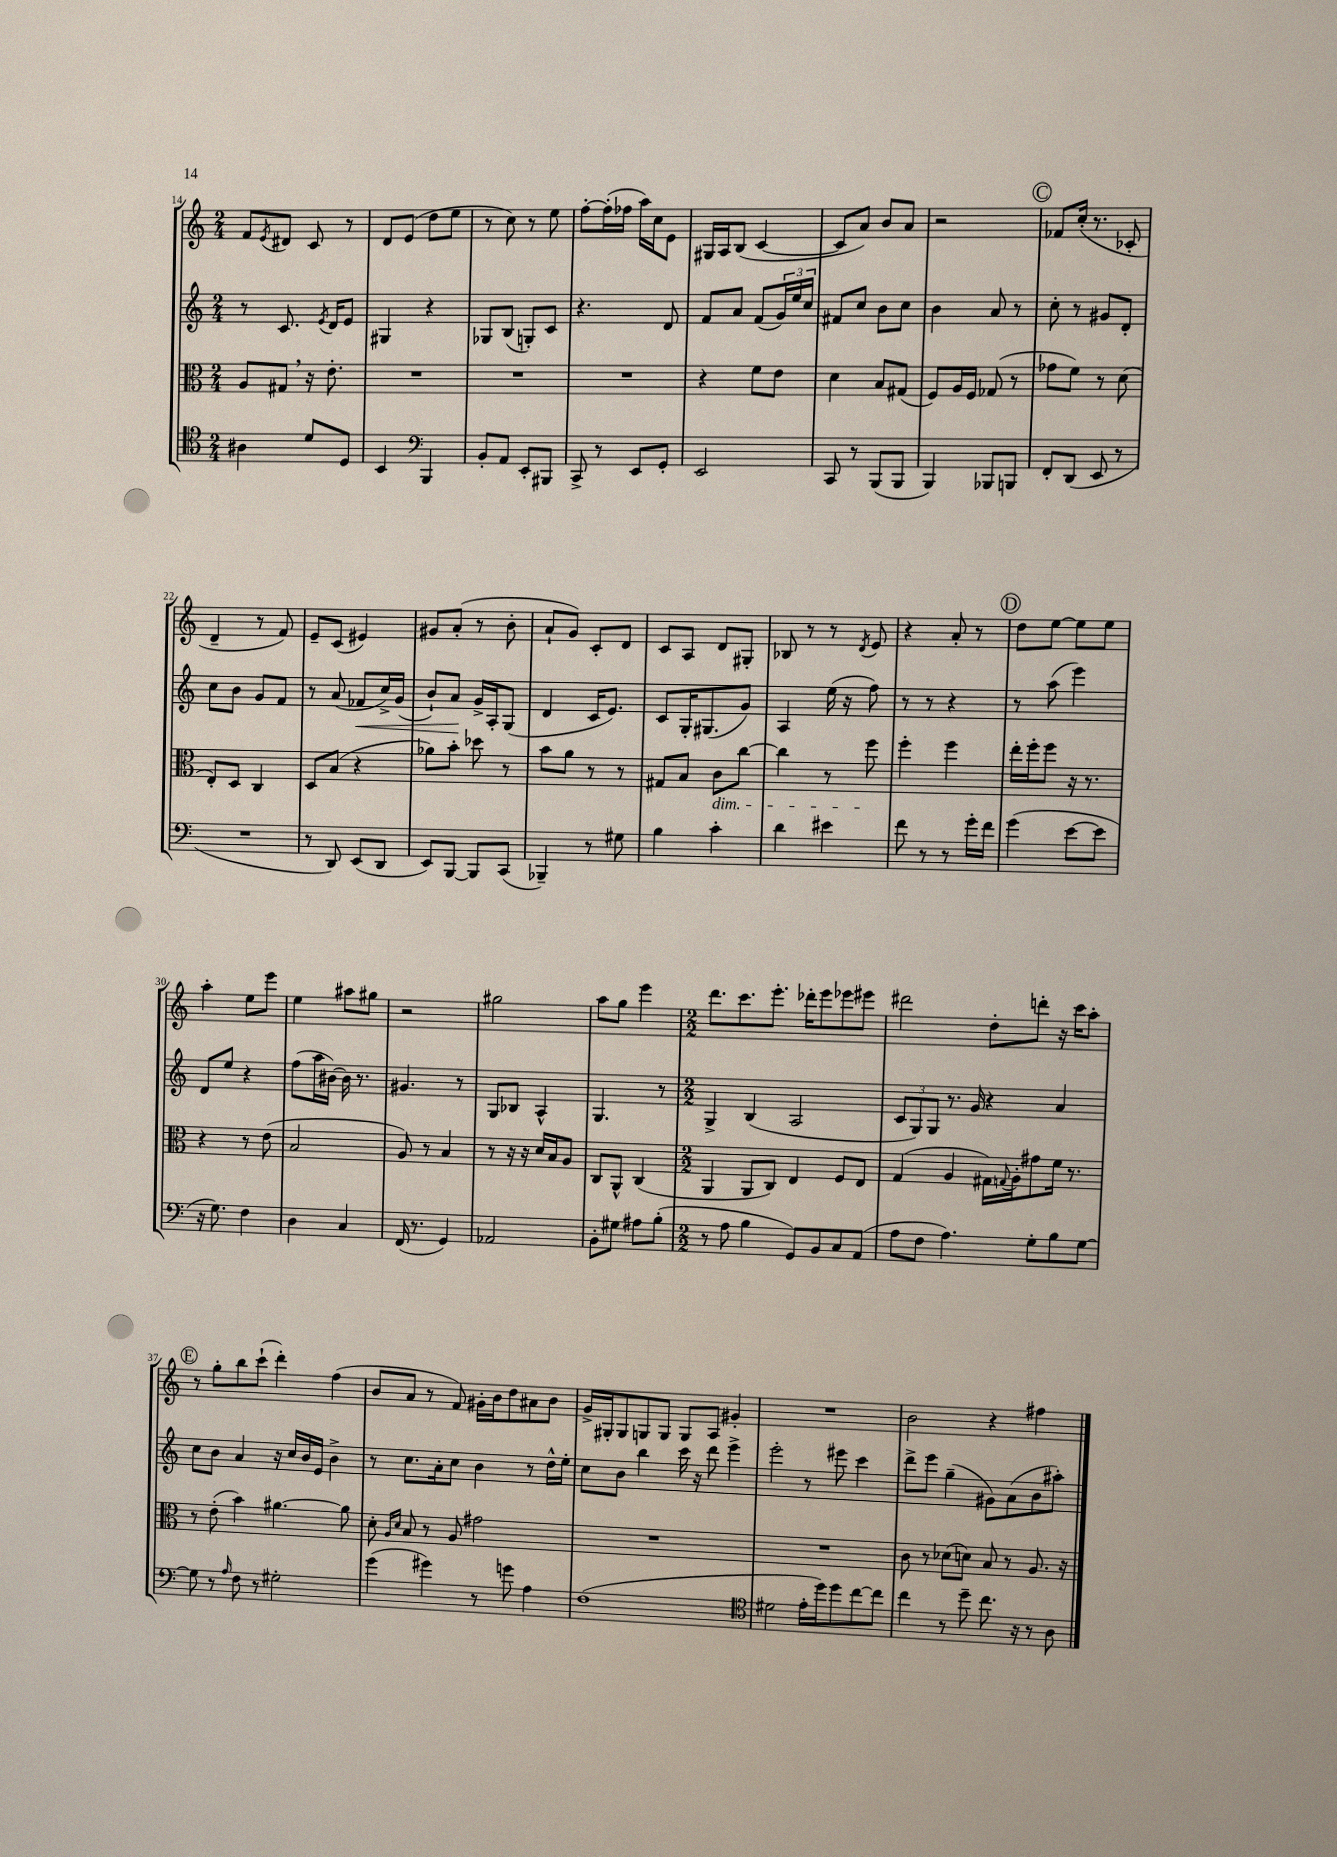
<<
\new StaffGroup <<
\new Staff = "s0" {
    \clef treble \key c \major \numericTimeSignature \time 2/4
    f'8 \acciaccatura { e'8 } dis'8 c'8 r8 |
    d'8 e'8( d''8 e''8 |
    r8 c''8) r8 e''8 |
    f''8~-. f''16-.( fes''16 a''16) c''16 e'8 |
    gis16 a16 b8( c'4~ |
    c'8 a'8) b'8 a'8 |
    r2 |
    \mark \markup { \circle "C" } fes'8 c''16-.( r8. ces'8-. |
    d'4-- r8 f'8) |
    e'8-- c'8( eis'4) |
    gis'8 a'8-.( r8 b'8-. |
    a'8-! g'8) c'8-. d'8 |
    c'8 a8 d'8 gis8-. |
    bes8 r8 r8 \acciaccatura { d'8 } e'8 |
    r4 a'8-. r8 |
    \mark \markup { \circle "D" } d''8 e''8~ e''8 e''8 |
    a''4-. e''8 e'''8 |
    e''4 ais''8 gis''8 |
    r2 |
    gis''2 |
    a''8 g''8 e'''4 |
    \numericTimeSignature \time 2/2 d'''8. c'''8. e'''8.-. des'''16-. e'''8 ees'''8 eis'''8 |
    dis'''2 d''8-. d'''8-. r16 c'''16 a''8-. |
    \mark \markup { \circle "E" } r8 g''8-. b''8 c'''8-!( d'''4-.) f''4( |
    b'8 a'8 r8 f'8) gis'16-. b'16 d''8 ais'8 b'8 |
    g'16-> gis16-. gis8 g8 g8 g8 a8 gis'4-. |
    R1 |
    b'2 r4 fis''4 \bar "|." |
}
\new Staff = "s1" {
    \clef treble \key c \major \numericTimeSignature \time 2/4
    r8 c'8. \acciaccatura { e'8 } d'16 e'8 |
    gis4 r4 |
    ges8 b8( g8-.) c'8 |
    r4. d'8 |
    f'8 a'8 f'8( \tuplet 3/2 { g'16) e''16 c''16 } |
    fis'8 c''8 b'8 c''8 |
    b'4 a'8 r8 |
    \mark \markup { \circle "C" } c''8-. r8 gis'8 d'8-. |
    c''8 b'8 g'8 f'8 |
    r8 a'8( fes'8\< c''16->) g'16( |
    b'8-!) a'8\! g'16-> a16-. g8( |
    d'4 c'16 e'8.) |
    c'8 g16-. gis8.( g'8) |
    a4 e''16( r16 f''8) |
    r8 r8 r4 |
    \mark \markup { \circle "D" } r8 a''8( e'''4) |
    d'8 e''8 r4 |
    f''8( a''16 bis'16~) bis'16 r8. |
    gis'4. r8 |
    g8 bes8 a4-^ |
    g4. r8 |
    \numericTimeSignature \time 2/2 g4-> b4( a2 |
    \tuplet 3/2 { c'8 g8) g8 } r8. g'16 r4 a'4 |
    \mark \markup { \circle "E" } c''8 b'8 a'4 r16 c''16 b'16 e'16 b'4-> |
    r8 c''8. a'16-. c''8 b'4 r8 d''16-^ e''16-. |
    c''8 b'8 b''4 c'''16 r16 d'''8 e'''4-> |
    e'''2-. r8 eis'''8 c'''4 |
    d'''8-> e'''8 g''4--( gis'8) a'8( b'8 ais''8-.) \bar "|." |
}
\new Staff = "s2" {
    \clef alto \key c \major \numericTimeSignature \time 2/4
    a8 gis8 \breathe r16 e'8.-. |
    R2 |
    R2 |
    R2 |
    r4 f'8 e'8 |
    d'4 b8 gis8( |
    f8) a16 f16 ges8( r8 |
    \mark \markup { \circle "C" } ges'8 f'8) r8 d'8( |
    e8-.) d8 c4 |
    d8 b8( r4 |
    aes'8) b'8-. des''8 r8 |
    b'8 a'8 r8 r8 |
    gis8 b8 c'8\dim c''8~ |
    c''4 r8 f''8\! |
    f''4-. f''4 |
    \mark \markup { \circle "D" } e''16-. f''16-. f''8 r16 r8. |
    r4 r8 e'8( |
    b2 |
    a8) r8 b4 |
    r8 r16 r16 d'16 b16 a8 |
    c8 a,8-^ c4( |
    \numericTimeSignature \time 2/2 a,4 a,8 c8) e4 f8 e8 |
    g4( a4 gis16) \appoggiatura { g8 } a16-. gis'8 f'16 r8. |
    \mark \markup { \circle "E" } r8 e'8-.( b'4) ais'4.~ ais'8 |
    d'8-. \grace { a16 d'16 } b8 r8 a8 gis'2 |
    R1 |
    R1 |
    c'8 r8 des'8( d'8) b8 r8 a8. r16 \bar "|." |
}
\new Staff = "s3" {
    \clef tenor \key c \major \numericTimeSignature \time 2/4
    ais4 d'8 d8 |
    b,4 \clef bass b,,4 |
    b,8-. a,8 e,8-. bis,,8 |
    c,8-> r8 e,8 g,8-. |
    e,2 |
    c,8 r8 b,,8( b,,8 |
    b,,4) bes,,8 b,,8 |
    \mark \markup { \circle "C" } f,8-. d,8( e,8 r8 |
    R2 |
    r8 d,8) e,8( d,8 |
    e,8) b,,8~ b,,8 c,8( |
    bes,,4--) r8 gis8 |
    b4 c'4-. |
    d'4 eis'4 |
    f'8 r8 r8 g'16-. f'16 |
    \mark \markup { \circle "D" } g'4( e'8~ e'8 |
    r16 g8.) f4 |
    d4 c4 |
    f,16( r8. g,4) |
    aes,2 |
    b,8-. gis8 ais8 b8-.( |
    \numericTimeSignature \time 2/2 r8 a8 b4 g,8) b,8 c8 a,8( |
    a8 f8 a4.) g8-. b8 g8~ |
    \mark \markup { \circle "E" } g8 r8 \grace { a16 } f8 r8 gis2-. |
    g'4( gis'4) r8 g'8 a4 |
    f1( |
    \clef tenor dis'2 e'16-. d''16) d''8 c''8~ c''8 |
    c''4 r8 d''8-- c''8. r16 r8 a8 \bar "|." |
}
>>
>>
\layout { \context { \Score currentBarNumber = #14 } }
